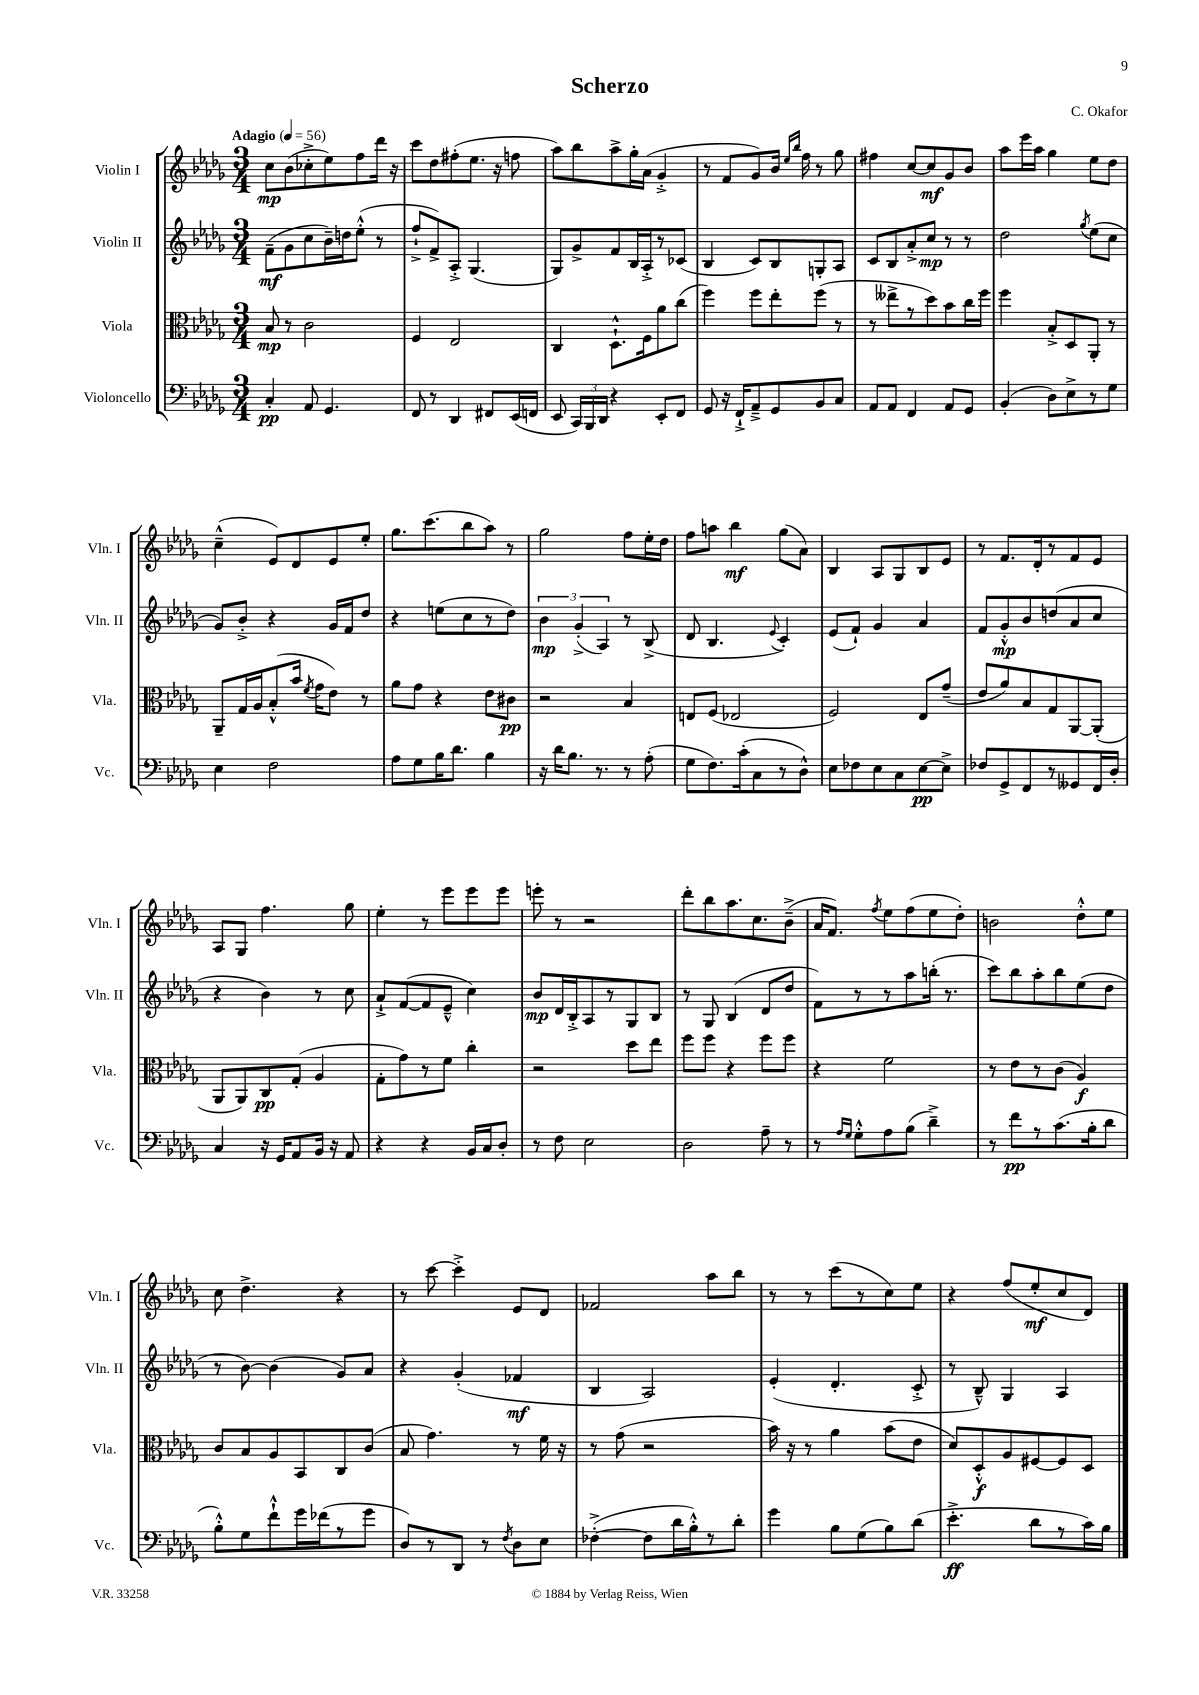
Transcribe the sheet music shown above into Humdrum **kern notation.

**kern	**kern	**kern	**kern
*staff4	*staff3	*staff2	*staff1
*clefF4	*clefC3	*clefG2	*clefG2
*k[b-e-a-d-g-]	*k[b-e-a-d-g-]	*k[b-e-a-d-g-]	*k[b-e-a-d-g-]
*M3/4	*M3/4	*M3/4	*M3/4
*MM56	*MM56	*MM56	*MM56
4C'/	8B-/	(8f~\L	8cc\L
.	8r	8g-\	(8b-\
8AA-/	2c\	8cc\	8cc-'^\
4.GG-/	.	16b-~\L)	8ee-\)
.	.	16dd\J	.
.	.	(8ee-'^^\J	8ff\
.	.	8r	16ddd-\Jk
.	.	.	16r
=	=	=	=
8FF/	4F/	8ff`^/L	8ccc\L
8r	.	8f^/)	8dd-\
4DD-/	2E-/	8A-'^/J	(8ff#'\
.	.	(4.G-/	8.ee-\J
8FF#/L	.	.	.
.	.	.	16r
(16EE-/L	.	.	8ff\
16FF/JJ	.	.	.
=	=	=	=
8EE-/	4C/	8G-/L)	8aa-\L)
24CC/LL)	.	8g-^/	8bb-\
24BBB-/	.	.	.
24DD-/JJ	.	.	.
4r	8.D-`^^\L	8f/	8aa-^\
.	.	16B-/L	16gg-'\L
.	16F\k	16A-'^/J	(16a-\JJ
8EE-'/L	8a-\	8r	4g-'^/
8FF/J	(8cc\J	(8c-/J	.
=	=	=	=
8GG-/	4ff\)	4B-/	8r
16r	.	.	8f/L
16FF`^/LK	.	.	.
8AA-~^/	8ff\L	8c/L)	8g-/)
8GG-/	8ee-'\	8B-/	16b-/Jk
.	.	.	16qqee-/LL
.	.	.	16qqbb-/JJ
.	.	.	16ff\
8BB-/	(8ff\J	8G'/	8r
8C/J	8r	8A-/J	8gg-\
=	=	=	=
8AA-/L	8r	8c/L	4ff#\
8AA-/J	8ee--^\L	8B-/	.
4FF/	8r	8a-'^/	[8cc/L
.	8dd-\)	8cc/J	8cc/]
8AA-/L	8b-\	8r	8g-/
8GG-/J	16cc\L	8r	8b-/J
.	16ff\JJ	.	.
=	=	=	=
(4BB-'/	4ff\	2dd-\	8aa-\L
.	.	.	16eee-\L
.	.	.	16aa-\JJ
8D-\L)	8B-'^/L	.	4gg-\
8E-^\	8D-/	.	.
.	.	8qgg-/	.
8r	8AA-'/J	(8ee-\L	8ee-\L
8G-\J	8r	8cc\J	8dd-\J
=	=	=	=
4E-\	8AA-~/L	8g-/L)	(4cc~^^\
.	16G-/L	8b-'^/J	.
.	16A-/J	.	.
2F\	(8B-'^^/	4r	8e-/L)
.	16b-/Jk	.	8d-/
.	8qf/	.	.
.	16g-\LK	.	.
.	8e-\J)	16g-/LL	8e-/
.	.	16f/J	.
.	8r	8dd-/J	8ee-'/J
=	=	=	=
8A-\L	8a-\L	4r	8.gg-\L
8G-\	8g-\J	.	.
.	.	.	(8.ccc\
16B-\K	4r	(8ee\L	.
8.d-\J	.	.	.
.	.	8cc\	8bb-\
4B-\	8e-\L	8r	8aa-\J)
.	8c#\J	8dd-\J)	8r
=	=	=	=
16r	2r	6b-\	2gg-\
16d-\LK	.	.	.
8.B-\J	.	.	.
.	.	(6g-'^/	.
8.r	.	.	.
.	.	6A-/)	.
8r	4B-/	8r	8ff\L
(8A-'\	.	(8B-^/	16ee-'\L
.	.	.	16dd-\JJ
=	=	=	=
8G-\L	8E/L	8d-/	8ff\L
8.F\)	(8F/J	4.B-/	8aa\J
.	2E-/	.	4bb-\
(16c'\k	.	.	.
8C\	.	.	.
.	.	8qqe-/	.
8r	.	4c'/)	(8gg-\L
8D-^^\J)	.	.	8a-\J)
=	=	=	=
8E-\L	2F/)	(8e-/L	4B-/
8F-\	.	8f`/J)	.
8E-\	.	4g-/	8A-/L
8C\	.	.	8G-/
[8E-\	8E-/L	4a-/	8B-/
8E-^\]J	(8g-~/J	.	8e-/J
=	=	=	=
8F-/L	8e-/L	8f/L	8r
8GG-^/	8a-/)	8g-'^^/	8.f/L
8FF/	8B-/	8b-/	.
.	.	.	16d-'/k
8r	8G-/	(8dd/	8r
8GG--/	[8AA-/	8a-/	8f/
16FF/L	(8AA-'/]J	8cc/J	8e-/J
16D-'/JJ	.	.	.
=	=	=	=
4C/	8AA-/L	4r	8A-/L
.	8AA-/)	.	8G-/J
16r	8C/	4b-\)	4.ff\
16GG-/LK	.	.	.
8AA-/	(8G-'/J	.	.
16BB-/Jk	4A-/	8r	.
16r	.	.	.
8AA-/	.	8cc\	8gg-\
=	=	=	=
4r	8G-'\L	8a-`^/L	4ee-'\
.	8g-\)	([8f/	.
4r	8r	8f/]	8r
.	8f\J	8e-~^^/J	8eee-\L
16BB-/LL	4cc'\	4cc\)	8eee-\
16C/J	.	.	.
8D-'/J	.	.	8eee-\J
=	=	=	=
8r	2r	8b-/L	8eee'\
8F\	.	16d-/L	8r
.	.	16B-'^/J	.
2E-\	.	8A-/	2r
.	.	8r	.
.	8dd-\L	8G-/	.
.	8ee-\J	8B-/J	.
=	=	=	=
2D-\	8ff\L	8r	8ddd-'\L
.	8ff\J	8G-/	8bb-\
.	4r	(4B-/	8.aa-\
.	.	.	8.cc\
8A-~\	8ff\L	8d-/L	.
8r	8ff\J	8dd-/J	(8b-~^\J
=	=	=	=
8r	4r	8f\L)	16a-/LK
.	.	.	8.f/J)
16qqA-/LL	.	.	.
16qqG-/JJ	.	.	.
8G-'^^\L	.	8r	.
.	.	.	8qff/
8A-\	2f\	8r	8ee-\L
(8B-\J	.	8aa-\	(8ff\
4d-~^\)	.	(16bb'\Jk	8ee-\
.	.	8.r	.
.	.	.	8dd-'\J)
=	=	=	=
8r	8r	8ccc\L)	2b\
8f\L	8e-\L	8bb-\	.
8r	8r	8aa-'\	.
(8.c\	(8c\J	8bb-\	.
.	4A-/)	(8ee-\	8dd-'^^\L
16B-'\k	.	.	.
8d-\J	.	8dd-\J	8ee-\J
=	=	=	=
8B-'^^\L)	8c/L	8r	8cc\
8G-\	8B-/	[8b-\)	4.dd-^\
8f`^^\	8A-/	(4b-\]	.
16g-\L	8BB-/	.	.
(16f-\J	.	.	.
8r	8C/	8g-/L)	4r
8g-\J	(8c/J	8a-/J	.
=	=	=	=
8D-/L)	8B-/	4r	8r
8r	4.g-\)	.	[8ccc\
8DD-/J	.	(4g-'/	4ccc'^\]
8r	.	.	.
8qF/	.	.	.
8D-\L	8r	4f-/	8e-/L
8E-\J	16f\	.	8d-/J
.	16r	.	.
=	=	=	=
([4F-'^\	8r	4B-/	2f-/
.	(8g-\	.	.
8F-\]L	2r	2A-/)	.
16d-\L	.	.	.
16B-'^^\J)	.	.	.
8r	.	.	8aa-\L
8d-'\J	.	.	8bb-\J
=	=	=	=
4g-\	16b-\)	(4e-'/	8r
.	16r	.	.
.	8r	.	8r
8B-\L	4a-\	4.d-'/	(8ccc\L
(8G-\	.	.	8r
8B-\)	(8b-\L	.	8cc\)
(8d-\J	8e-\J	8c'^/	8ee-\J
=	=	=	=
4.e-'^\	8d-/L)	8r	4r
.	8D-'^^/	8B-~^^/)	.
.	8A-/	4G-/	(8ff/L
8d-\L	[8F#/	.	8ee-'/
8r	8F#/]	4A-/	8cc/
16c\L)	8D-/J	.	8d-/J)
16B-\JJ	.	.	.
==	==	==	==
*-	*-	*-	*-
